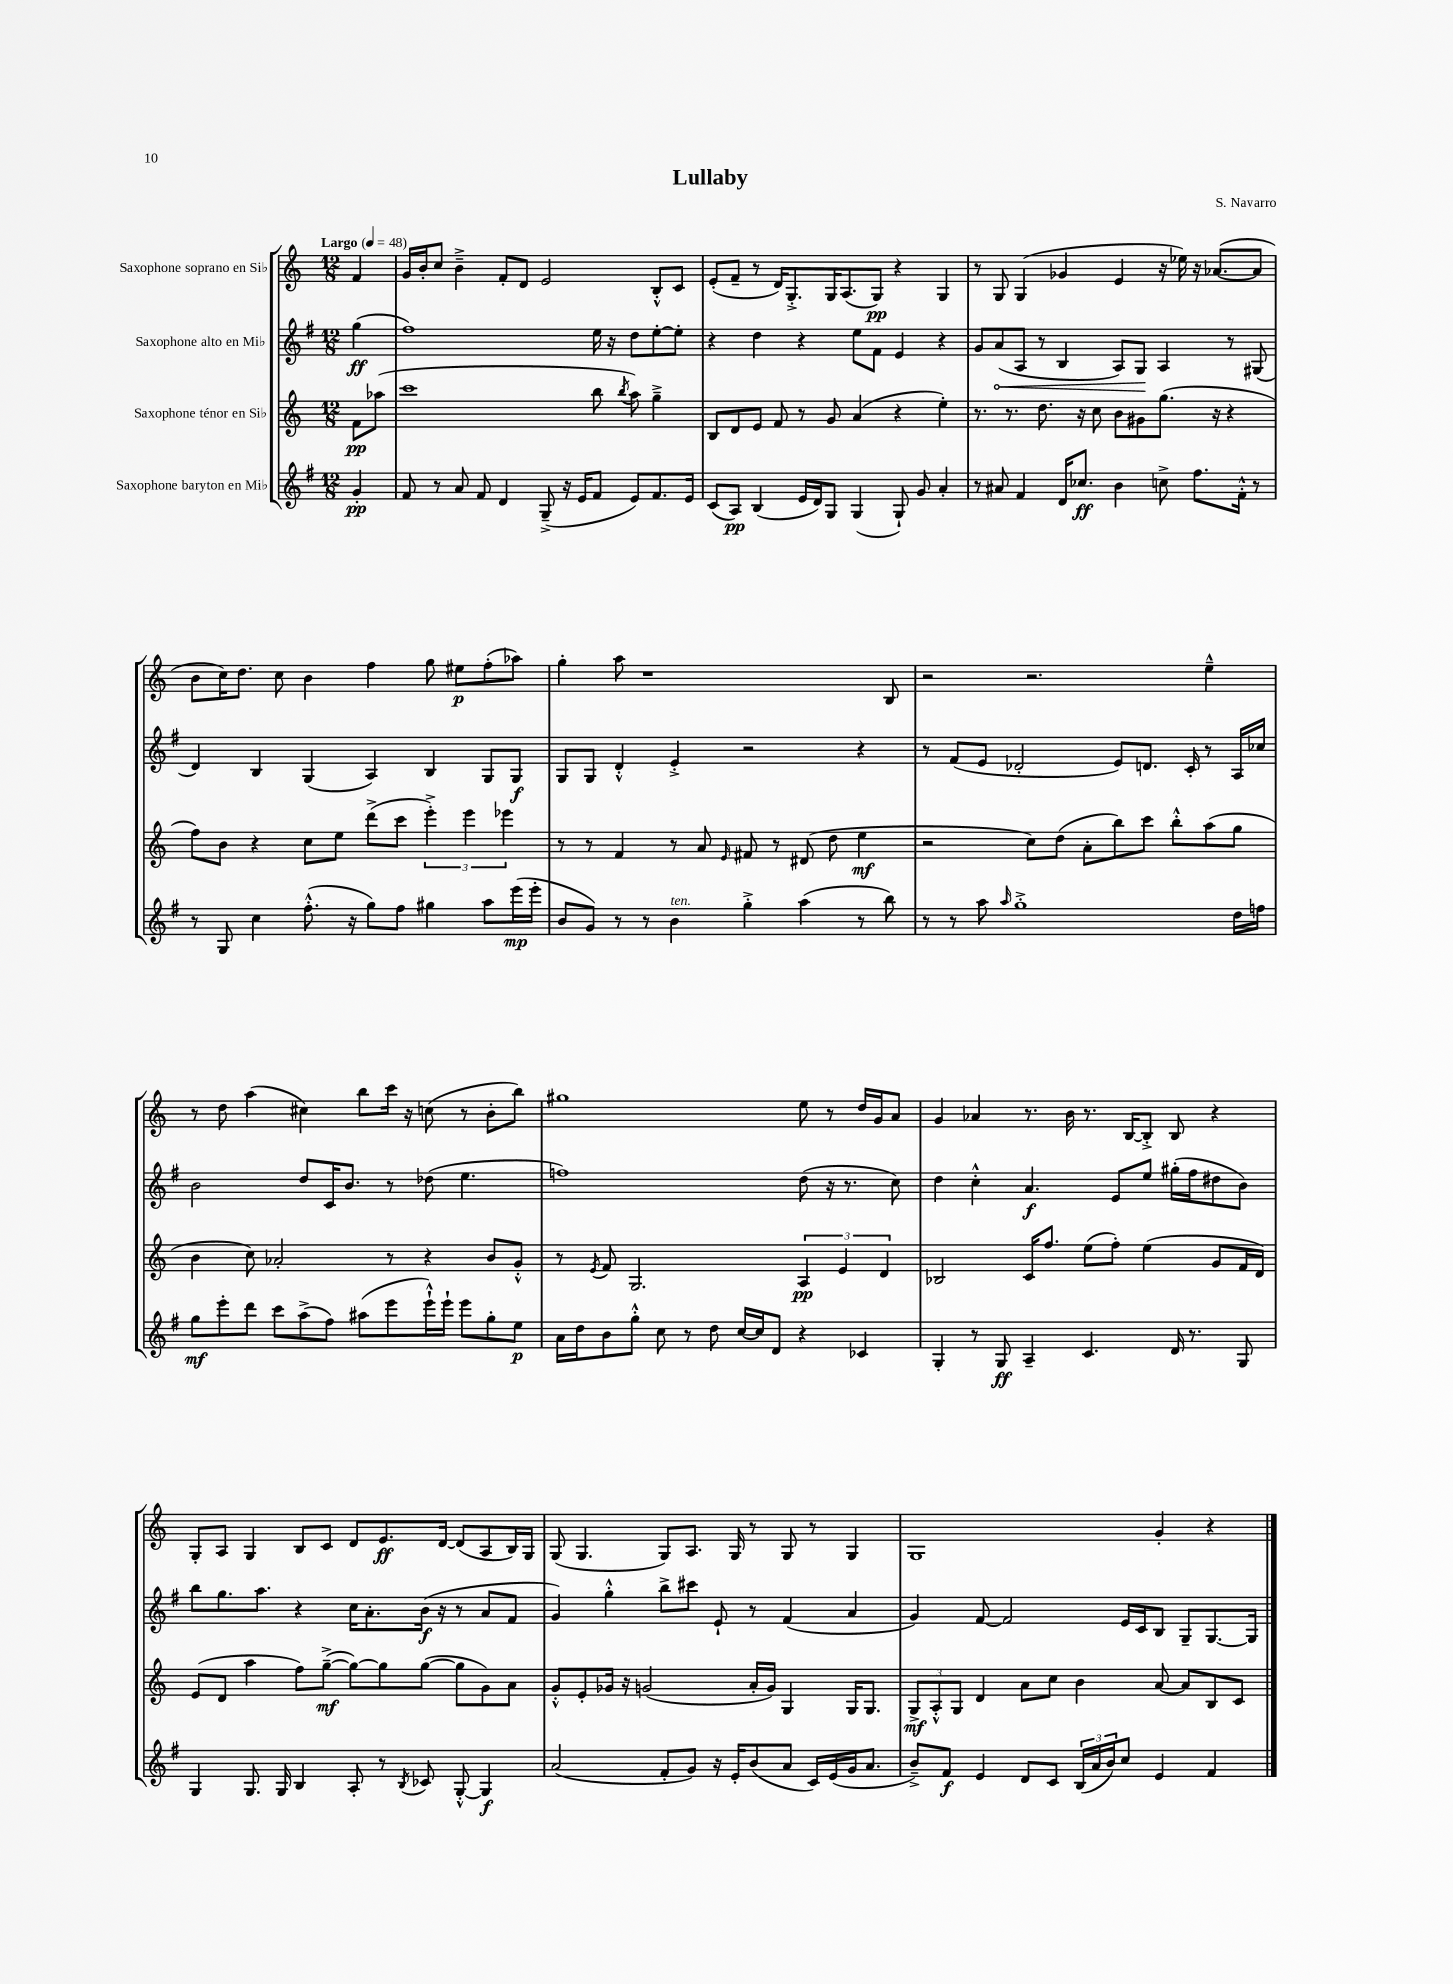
\header { title = "Lullaby" composer = "S. Navarro" }
<<
\new StaffGroup <<
\new Staff = "s0" \with { instrumentName = "Saxophone soprano en Sib" } {
    \clef treble \key c \major \numericTimeSignature \time 12/8 \partial 4 \tempo "Largo" 4 = 48
    f'4 |
    g'16 b'16-. c''8 b'4---> f'8-. d'8 e'2 b8-.-^ c'8 |
    e'8-.( f'8-- r8 d'16) g8.-.-> g16 a8.( g8\pp) r4 g4 |
    r8 g8 g4( ges'4 e'4 r16 ees''16) r16 aes'8.~( aes'8 |
    b'8 c''16) d''8. c''8 b'4 f''4 g''8 eis''8\p f''8-.( aes''8) |
    g''4-. a''8 r1 b8 |
    r2 r2. e''4---^ |
    r8 d''8 a''4( cis''4) b''8 c'''16 r16 c''8( r8 b'8-. b''8) |
    gis''1 e''8 r8 d''16 g'16 a'8 |
    g'4 aes'4 r8. b'16 r8. b16~ b8-.-> b8 r4 |
    g8-. a8 g4 b8 c'8 d'8 e'8.\ff d'16~ d'8( a8 b16) g16 |
    g8( g4. g8) a8. g16 r8 g8 r8 g4 |
    g1 g'4-. r4 \bar "|." |
}
\new Staff = "s1" \with { instrumentName = "Saxophone alto en Mib" } {
    \clef treble \key g \major \numericTimeSignature \time 12/8 \partial 4
    g''4\ff( |
    fis''1) e''16 r16 d''8 e''8~-. e''8-. |
    r4 d''4 r4 e''8 fis'8 e'4 r4 |
    g'8 \once \override Hairpin.circled-tip = ##t a'8\<( a8 r8 b4 a8) g8\! a4 r8 gis8( |
    d'4) b4 g4( a4) b4 g8 g8\f |
    g8 g8 d'4-.-^ e'4-.-> r2 r4 |
    r8 fis'8( e'8 des'2-. e'8) d'8. c'16-. r8 a16 ces''16 |
    b'2 d''8 c'16 b'8. r8 des''8( e''4. |
    f''1) d''8( r16 r8. c''8) |
    d''4 c''4-.-^ a'4.\f e'8 e''8 gis''16-.( fis''16 dis''8 b'8) |
    b''8 g''8. a''8. r4 c''16 a'8.-. b'16\f( r16 r8 a'8 fis'8 |
    g'4) g''4-.-^ b''8-> cis'''8 e'8-! r8 fis'4( a'4 |
    g'4) fis'8~ fis'2 e'16 c'16 b8 g8-- g8.~ g16 \bar "|." |
}
\new Staff = "s2" \with { instrumentName = "Saxophone ténor en Sib" } {
    \clef treble \key c \major \numericTimeSignature \time 12/8 \partial 4
    f'8\pp aes''8( |
    c'''1 b''8 \acciaccatura { b''8 } a''8) g''4---> |
    b8 d'8 e'8 f'8 r8 g'8 a'4( r4 e''4-.) |
    r8. r8. d''8. r16 c''8 b'8 gis'8 g''8.( r16 r4 |
    f''8) b'8 r4 c''8 e''8 d'''8->( c'''8 \tuplet 3/2 { e'''4-.->) e'''4 ees'''4 } |
    r8 r8 f'4 r8 a'8 \grace { e'16 } fis'8 r8 dis'8( d''8 e''4\mf |
    r2 c''8) d''8( a'8-. b''8) c'''8 b''8-.-^ a''8( g''8 |
    b'4 c''8) aes'2-. r8 r4 b'8 g'8-.-^ |
    r8 \acciaccatura { e'8 } f'8 g2. \tuplet 3/2 { a4\pp e'4 d'4 } |
    bes2 c'16 f''8. e''8( f''8-.) e''4( g'8 f'16 d'16) |
    e'8( d'8 a''4 f''8) g''8~--->\mf( g''8~) g''8 g''8~( g''8 g'8) a'8 |
    g'8-.-^ e'8-. ges'16 r16 g'2( a'16-. g'16) g4 g16 g8. |
    \tuplet 3/2 { g8->\mf a8-.-^ g8 } d'4 a'8 c''8 b'4 a'8~ a'8 b8 c'8 \bar "|." |
}
\new Staff = "s3" \with { instrumentName = "Saxophone baryton en Mib" } {
    \clef treble \key g \major \numericTimeSignature \time 12/8 \partial 4
    g'4-.\pp |
    fis'8 r8 a'8 fis'8 d'4 g8--->( r16 e'16 fis'8 e'8) fis'8. e'16 |
    c'8( a8\pp) b4( e'16 d'16) g8 g4( g8-!) g'8 a'4-. |
    r8 ais'8 fis'4 d'16 ces''8.\ff b'4 c''8-> fis''8. fis'16-.-^ r8 |
    r8 g8 c''4 fis''8.-.-^( r16 g''8) fis''8 gis''4 a''8 e'''16\mp( e'''16-. |
    b'8 g'8) r8 r8 b'4^\markup { \italic "ten." } g''4-.-> a''4( r8 b''8) |
    r8 r8 a''8 \grace { a''16 } g''1-.-> d''16 f''16 |
    g''8\mf e'''8-. d'''8 c'''8 a''8->( fis''8) ais''8( e'''8 e'''16-!-^) e'''16-! e'''8 g''8-. e''8\p |
    a'16 d''16 b'8 g''8-.-^ c''8 r8 d''8 c''16~ c''16 d'8 r4 ces'4 |
    g4-. r8 g8\ff a4-- c'4. d'16 r8. g8 |
    g4 g8. g16 b4 a8-. r8 \acciaccatura { b8 } ces'8 g8~-.-^ g4\f |
    a'2( fis'8-. g'8) r16 e'16-. b'8( a'8 c'16) e'16( g'16 a'8. |
    b'8--->) fis'8\f e'4 d'8 c'8 \tuplet 3/2 { b16( a'16 b'16) } c''8 e'4 fis'4 \bar "|." |
}
>>
>>
\layout { \context { \Score \remove "Bar_number_engraver" } }
